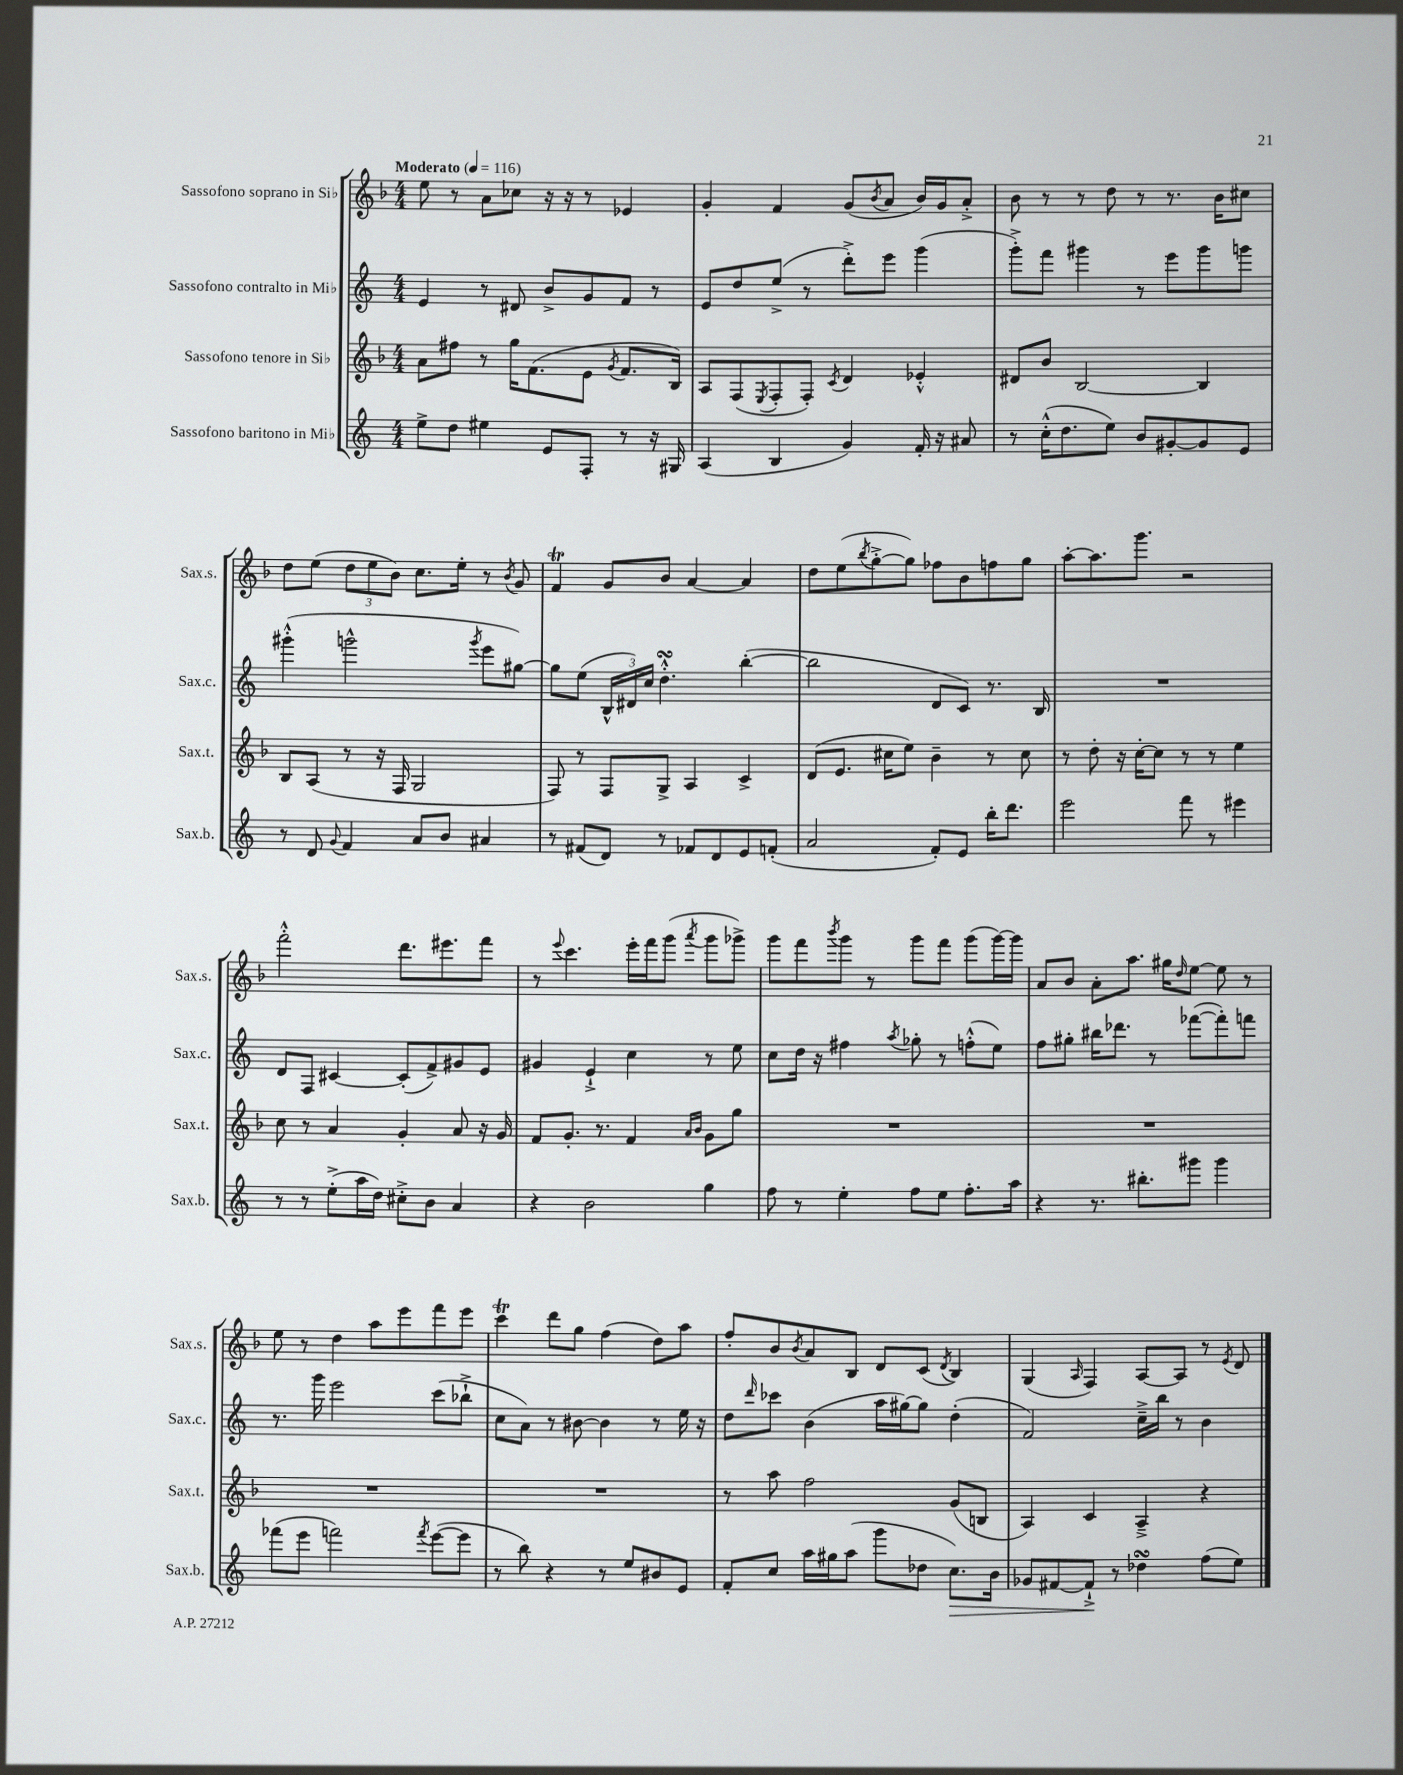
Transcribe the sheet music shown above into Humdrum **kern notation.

**kern	**kern	**kern	**kern
*staff4	*staff3	*staff2	*staff1
*clefG2	*clefG2	*clefG2	*clefG2
*k[]	*k[b-]	*k[]	*k[b-]
*M4/4	*M4/4	*M4/4	*M4/4
*MM116	*MM116	*MM116	*MM116
8ee^	8a	4e	8ee
8dd	8ff#	.	8r
4ee#	8r	8r	8a
.	16gg	8d#	8cc-
.	(8.f	.	.
8e	.	8b^	16r
.	.	.	16r
8F'	8e	8g	8r
.	8qg	.	.
8r	8.f	8f	4e-
16r	.	8r	.
16G#	16B-)	.	.
=	=	=	=
(4A	8A	8e	4g'
.	(8F	8dd	.
.	8qE	.	.
4B	8F'	(8ee^	4f
.	8F')	8r	.
.	8qc	.	.
4g)	4d	8ddd'^)	(8g
.	.	.	8qb-
.	.	8eee	8a
16f'	4e-'^^	(4ggg	16b-)
16r	.	.	16g
8a#	.	.	8a'^
=	=	=	=
8r	8d#	8ggg'^)	8b-
(16cc'^^	8b-	8fff	8r
8.dd	.	.	.
.	[2B-	4ggg#	8r
8ee)	.	.	8dd
8b	.	8r	8r
[8g#'	.	8eee	8.r
8g#]	4B-]	8ggg#	.
.	.	.	16b-
8e	.	8ggg	8cc#
=	=	=	=
8r	8B-	(4ggg#'^^	8dd
8d	(8A	.	(8ee
8qqg	.	.	.
4f	8r	2ggg^^	12dd
.	.	.	12ee
.	16r	.	.
.	.	.	12b-)
.	16F	.	.
8a	2G	.	8.cc
8b	.	.	.
.	.	.	16ee'
.	.	8qggg	.
4a#	.	8eee	8r
.	.	.	8qb-
.	.	[8gg#)	8g
=	=	=	=
8r	8F)	8gg#]	4f
(8f#	8r	(8ee	.
8d)	8F	24B^^	8g
.	.	24d#)	.
.	.	24cc	.
8r	8G^	4.dd'^^	8b-
8f-	4A	.	[4a
8d	.	.	.
8e	4c^	([4bb'	4a]
(8f'	.	.	.
=	=	=	=
2a	(8d	2bb]	8dd
.	8.e	.	(8ee
.	.	.	8qbb-
.	.	.	[8gg'^
.	16cc#	.	.
.	8ee)	.	8gg])
8f')	4b-~	8d	8ff-
8e	.	8c)	8b-
16bb'	8r	8.r	8ff
8.ddd	.	.	.
.	8cc#	.	8gg
.	.	16B	.
=	=	=	=
2eee	8r	1r	[8aa'
.	8dd'	.	8.aa]
.	16r	.	.
.	[16cc'	.	8.ggg
.	8cc]	.	.
8fff	8r	.	2r
8r	8r	.	.
4eee#	4ee	.	.
=	=	=	=
8r	8cc	8d	2fff'^^
8r	8r	8F	.
(8ee'^	4a	[4c#	.
16aa	.	.	.
16dd)	.	.	.
8cc#'^	4g'	(8c#']	8.ddd
8b	.	8f^)	.
.	.	.	8.eee#
4a	8a	8g#	.
.	16r	8e	8fff
.	16g	.	.
=	=	=	=
4r	8f	4g#	8r
.	.	.	8qqeee
.	8.g'	.	4.ccc
2b	.	4e`^	.
.	8.r	.	.
.	4f	4cc	16eee'
.	.	.	16fff
.	.	.	(8ggg
.	16qqa	.	.
.	16qqb-	.	8qaaa
4gg	8g	8r	8ggg
.	8gg	8ee	8ggg-^)
=	=	=	=
8ff	1r	8cc	8ggg
8r	.	16dd	8fff
.	.	16r	.
.	.	.	8qbbb-
4ee'	.	4ff#	8ggg
.	.	.	8r
.	.	8qaa	.
8ff	.	8gg-'	8ggg
8ee	.	8r	8fff
8.ff'	.	(8ff'^^	(8ggg
.	.	8ee)	[16ggg)
16aa	.	.	16ggg]
=	=	=	=
4r	1r	8ff	8a
.	.	8gg#'	8b-
8.r	.	16bb#	8a'
.	.	8.ddd-	.
.	.	.	8.aa
8.bb#'	.	.	.
.	.	8r	.
.	.	.	16gg#
.	.	.	16qqdd
8ggg#	.	([8fff-	[8ee
4ggg#	.	8fff-'])	8ee]
.	.	8fff	8r
=	=	=	=
(8fff-	1r	8.r	8ee
8eee	.	.	8r
.	.	16ggg	.
2fff)	.	2eee	4dd
.	.	.	8aa
.	.	.	8eee
8qfff	.	.	.
([8eee	.	(8ccc	8fff
8eee]	.	8bb-`^	8eee
=	=	=	=
8r	1r	8cc	4ccc
8bb)	.	8a)	.
4r	.	8r	8ddd
.	.	[8b#	8gg
8r	.	4b#]	(4ff
8ee	.	.	.
8b#	.	8r	8dd)
8e	.	16ee	8aa
.	.	16r	.
=	=	=	=
8f'	8r	8dd	8ff'
.	.	16qqddd	.
8cc	8aa	8ccc-	8b-
.	.	.	8qb-
16aa	2ff	(4b	8a
16gg#	.	.	.
(8aa	.	.	8B-
8ggg	.	16aa	8d
.	.	[16gg#)	.
8dd-	.	8gg#]	(8c
.	.	.	8qd
8.cc)	(8g	(4dd'	4B-)
.	8B	.	.
16b	.	.	.
=	=	=	=
8g-	4A)	2f)	(4G
[8f#	.	.	.
.	.	.	16qqA
8f#`^]	4c	.	4F)
8r	.	.	.
4dd-	4A~^	16cc~^	[8A
.	.	16bb	.
.	.	8r	8A]
(8ff	4r	4b	8r
.	.	.	8qe
8ee)	.	.	8d
==	==	==	==
*-	*-	*-	*-
